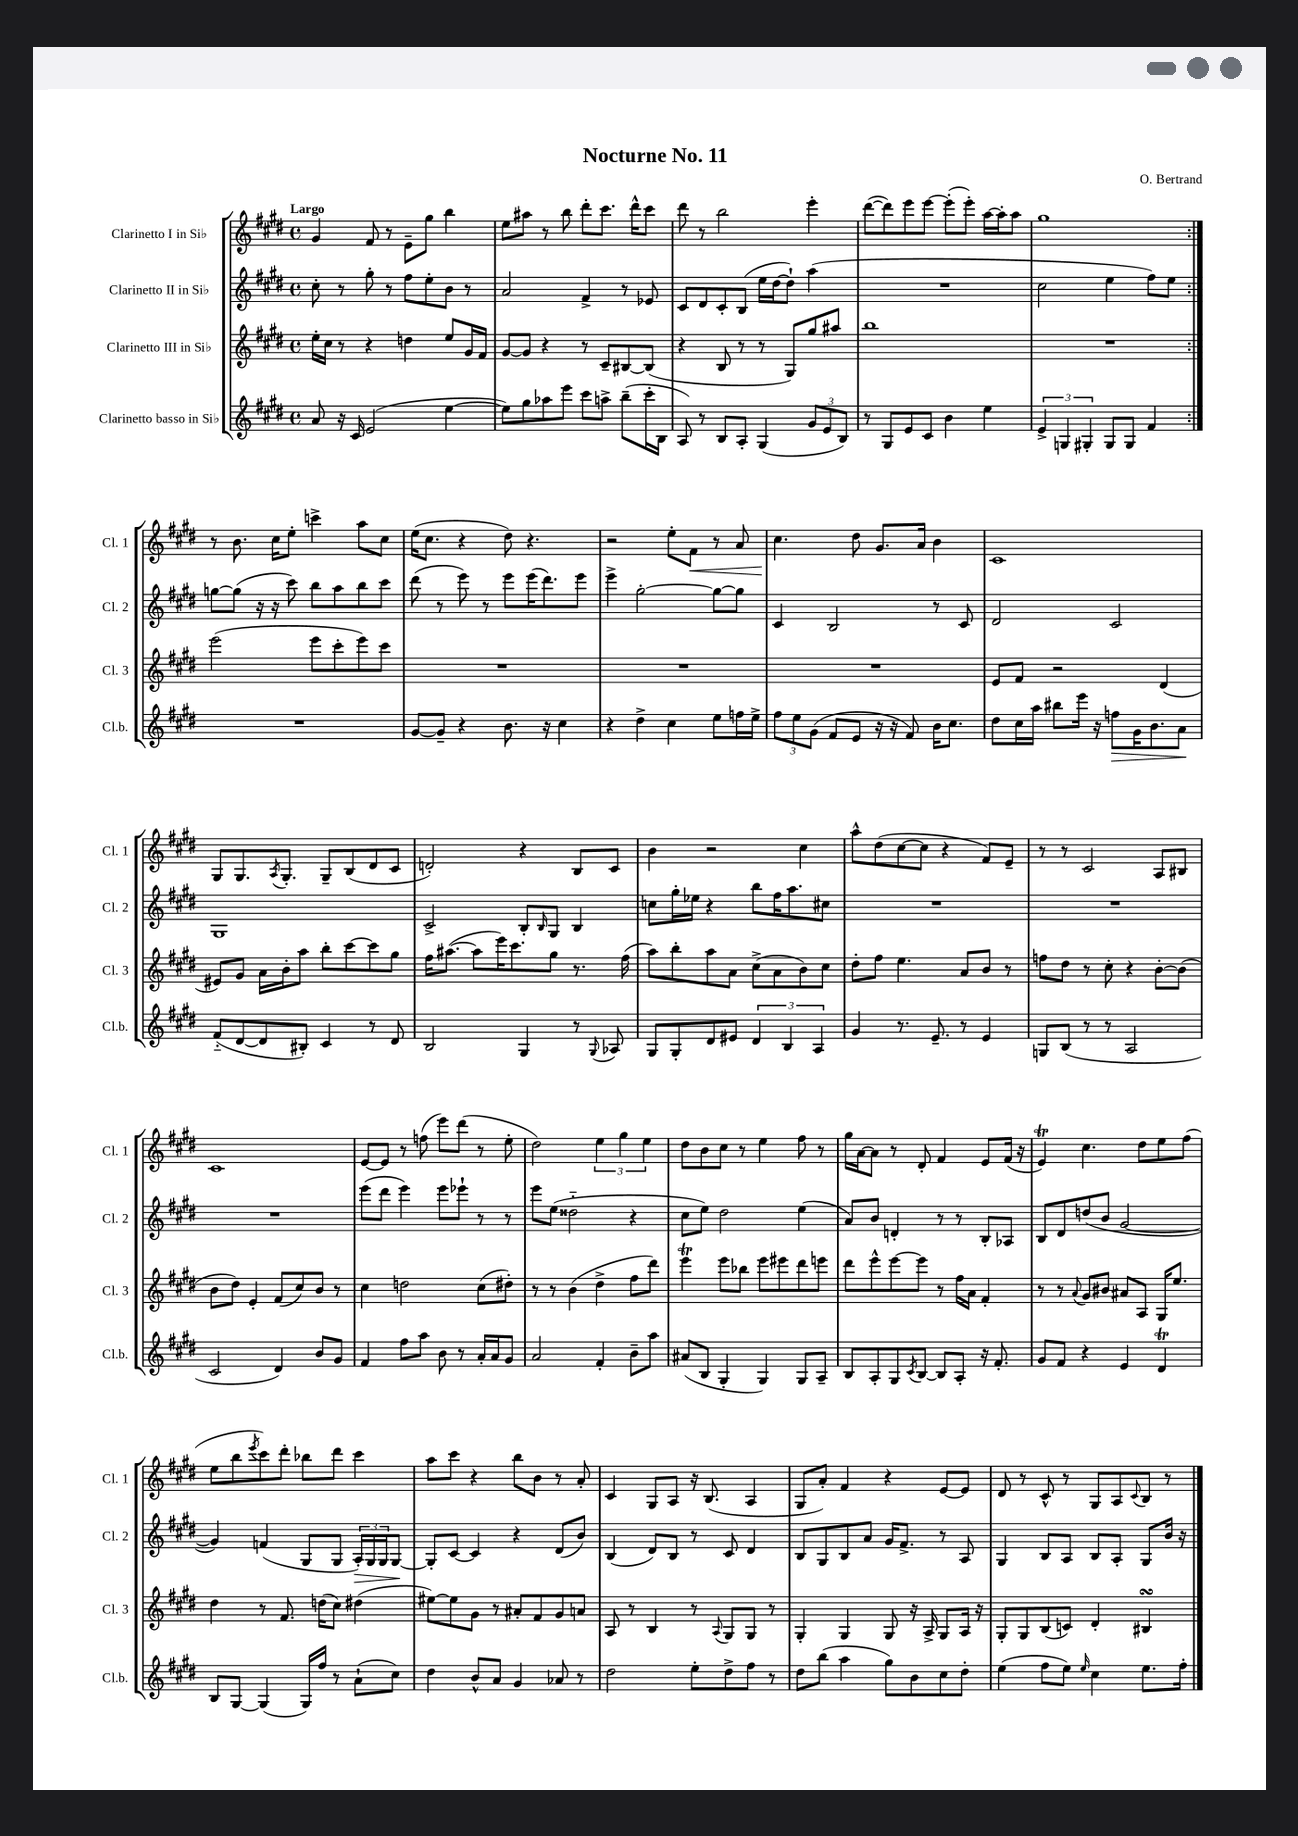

**kern	**dynam	**kern	**kern	**dynam	**kern	**dynam
*part4	*part4	*part3	*part2	*part2	*part1	*part1
*staff4	*staff4	*staff3	*staff2	*staff2	*staff1	*staff1
*I"Clarinetto basso in Si♭	*	*I"Clarinetto III in Si♭	*I"Clarinetto II in Si♭	*	*I"Clarinetto I in Si♭	*
*I'Cl.b.	*	*I'Cl. 3	*I'Cl. 2	*	*I'Cl. 1	*
*clefG2	*	*clefG2	*clefG2	*	*clefG2	*
*k[f#c#g#d#]	*	*k[f#c#g#d#]	*k[f#c#g#d#]	*	*k[f#c#g#d#]	*
*M4/4	*	*M4/4	*M4/4	*	*M4/4	*
*met(c)	*	*met(c)	*met(c)	*	*met(c)	*
=1	=1	=1	=1	=1	=1	=1
!	!	!	!	!	!LO:TX:a:B:t=Largo	!
8a/	.	16ee'\LL	8cc#'\	.	4g#/	.
.	.	16cc#\JJ	.	.	.	.
16r	.	8r	8r	.	.	.
16c#/	.	.	.	.	.	.
(2e/	.	4r	8gg#'\	.	8f#/	.
.	.	.	8r	.	8r	.
.	.	4ddn\	8ff#\L	.	8e~\L	.
.	.	.	8ee'\	.	8gg#\J	.
[4ee\	.	8ee/L	8b\J	.	4bb\	.
.	.	16g#/L	8r	.	.	.
.	.	16f#/JJ	.	.	.	.
=2	=2	=2	=2	=2	=2	=2
8ee\L])	.	[8g#/L	2a/	.	8ee\L	.
8gg#\	.	8g#/J]	.	.	8aa#X\J	.
8aa-X\	.	4r	.	.	8r	.
8eee\J	.	.	.	.	8bb\	.
8ccc#\L	.	8r	4f#^/	.	8ddd#'\L	.
8aan^\J	.	8c#~/L	.	.	8.ccc#\J	.
(8bb~\L	.	[8B#X/	8r	.	.	.
.	.	.	.	.	16ddd#^^\KL	.
16ccc#'\L	.	(8B#/J]	8e-X/	.	8ccc#\J	.
16B\JJ	.	.	.	.	.	.
=3	=3	=3	=3	=3	=3	=3
8A/)	.	4r	8c#/L	.	8ddd#\	.
8r	.	.	8d#/	.	8r	.
8B/L	.	8B/	8c#'/	.	2bb\	.
8A'/J	.	8r	(8B/J	.	.	.
(4G#/	.	8r	16ee\LL	.	.	.
.	.	.	[16dd#\J	.	.	.
.	.	8G#/L)	8dd#`\J])	.	.	.
12g#/L	.	8gg#/	(4aa\	.	4eee'\	.
12e/	.	.	.	.	.	.
.	.	8aa#X/J	.	.	.	.
12B/J)	.	.	.	.	.	.
=4	=4	=4	=4	=4	=4	=4
8r	.	1bb	1r	.	([8ddd#\L	.
8G#/L	.	.	.	.	8ddd#\])	.
8e/	.	.	.	.	8eee\	.
8c#/J	.	.	.	.	[8eee\J	.
4b\	.	.	.	.	(8eee'\L]	.
.	.	.	.	.	8eee'\J)	.
4ee\	.	.	.	.	[16aa\LL	.
.	.	.	.	.	16aa'\J]	.
.	.	.	.	.	8aa\J	.
=5	=5	=5	=5	=5	=5	=5
6e^/	.	1r	2cc#\	.	1gg#	.
6Gn/	.	.	.	.	.	.
6G#X'/	.	.	.	.	.	.
8G#/L	.	.	4ee\	.	.	.
8G#/J	.	.	.	.	.	.
4f#/	.	.	8ff#\L)	.	.	.
.	.	.	8ee\J	.	.	.
!!LO:LB:g=z
=6:|!	=6:|!	=6:|!	=6:|!	=6:|!	=6:|!	=6:|!
1r	.	(2eee\	[8ggn\L	.	8r	.
.	.	.	(8gg\J]	.	8.b\	.
.	.	.	16r	.	.	.
.	.	.	16r	.	16cc#\KL	.
.	.	.	8ccc#\)	.	8ee'\J	.
.	.	8eee\L	8bb\L	.	4cccn^\	.
.	.	8ccc#'\	8aa\	.	.	.
.	.	8eee\)	8bb\	.	8aa\L	.
.	.	8ccc#\J	8ccc#\J	.	8cc#\J	.
=7	=7	=7	=7	=7	=7	=7
[8g#/L	.	1r	(8ddd#\	.	(16ee\KL	.
.	.	.	.	.	8.cc#\J	.
8g#~/J]	.	.	8r	.	.	.
4r	.	.	8eee\)	.	4r	.
.	.	.	8r	.	.	.
8.b\	.	.	8eee\L	.	8dd#\)	.
.	.	.	(16eee\K	.	4.r	.
16r	.	.	8.ddd#\)	.	.	.
4cc#\	.	.	.	.	.	.
.	.	.	8eee\J	.	.	.
=8	=8	=8	=8	=8	=8	=8
4r	.	1r	4eee^\	.	2r	.
4dd#^\	.	.	[2gg#'\	.	.	.
4cc#\	.	.	.	.	8ee'\L	.
!	!	!	!	!	!	!LO:HP:b
.	.	.	.	.	8f#\J	<
8ee\L	.	.	8gg#\L_	.	8r	.
16ffn\L	.	.	8gg#\J]	.	8a/	.
16ee^\JJ	.	.	.	.	.	.
=9	=9	=9	=9	=9	=9	=9
12ff#\L	.	1r	4c#/	.	4.cc#\	.
12ee\	.	.	.	.	.	.
(12g#\J	.	.	.	.	.	.
8f#/L	.	.	2B/	.	.	.
8e/J	.	.	.	.	8dd#\	[
16r	.	.	.	.	8.g#/L	.
16r	.	.	.	.	.	.
8f#/)	.	.	.	.	.	.
.	.	.	.	.	16a/Jk	.
16b\KL	.	.	8r	.	4b\	.
8.cc#\J	.	.	.	.	.	.
.	.	.	8c#/	.	.	.
=10	=10	=10	=10	=10	=10	=10
8dd#\L	.	8e/L	2d#/	.	1c#	.
16cc#\L	.	8f#/J	.	.	.	.
16aa\JJ	.	.	.	.	.	.
8bb#X\L	.	2r	.	.	.	.
16eee\Jk	.	.	.	.	.	.
16r	.	.	.	.	.	.
!	!LO:HP:b	!	!	!	!	!
8ffn\L	>	.	2c#/	.	.	.
16g#\K	.	.	.	.	.	.
8.b\	.	.	.	.	.	.
.	.	(4d#/	.	.	.	.
8a\J	.	.	.	.	.	.
.	]	.	.	.	.	.
!!LO:LB:g=z
=11	=11	=11	=11	=11	=11	=11
(8f#/L	.	8e#X/L)	1G#	.	8G#/L	.
[8d#/	.	8g#/J	.	.	8.G#/	.
8d#/]	.	16a\LL	.	.	.	.
.	.	.	.	.	8qA/	.
.	.	16b'\J	.	.	8.G#'/J	.
8B#X'/J)	.	8aa\J	.	.	.	.
4c#/	.	8bb'\L	.	.	8G#~/L	.
.	.	[8ccc#\	.	.	(8B/	.
8r	.	8ccc#\]	.	.	8d#/	.
8d#/	.	8gg#\J	.	.	8c#/J	.
=12	=12	=12	=12	=12	=12	=12
2B/	.	16ff#\KL	2c#^/	.	2dn'/)	.
.	.	([8.aa#X\J	.	.	.	.
.	.	8aa#\L]	.	.	.	.
.	.	16eee\K)	.	.	.	.
.	.	8.ccc#\	.	.	.	.
4G#/	.	.	8B'/L	.	4r	.
.	.	.	16qqB/	.	.	.
.	.	8gg#\J	8G#/J	.	.	.
8r	.	8.r	4B/	.	8B/L	.
8qqG#/	.	.	.	.	.	.
8A-X/	.	.	.	.	8c#/J	.
.	.	(16ff#\	.	.	.	.
=13	=13	=13	=13	=13	=13	=13
8G#/L	.	8aa\L)	8ccn\L	.	4b\	.
8G#'/	.	8bb'\	16gg#'\L	.	.	.
.	.	.	16ee-X\JJ	.	.	.
8d#/	.	8aa\	4r	.	2r	.
8e#X/J	.	8a\J	.	.	.	.
6d#/	.	(8cc#^\L	8bb\L	.	.	.
.	.	8a\	16ff#\K	.	.	.
6B/	.	.	.	.	.	.
.	.	.	8.aa\	.	.	.
.	.	8b\)	.	.	4cc#\	.
6A/	.	.	.	.	.	.
.	.	8cc#\J	8cc#X\J	.	.	.
=14	=14	=14	=14	=14	=14	=14
4g#/	.	8dd#'\L	1r	.	8aa^^\L	.
.	.	8ff#\J	.	.	(8dd#\	.
8.r	.	4.ee\	.	.	[8cc#\	.
.	.	.	.	.	8cc#\J]	.
8.e~/	.	.	.	.	.	.
.	.	.	.	.	4r	.
8r	.	8a/L	.	.	.	.
4e/	.	8b/J	.	.	8f#/L)	.
.	.	8r	.	.	8e~/J	.
=15	=15	=15	=15	=15	=15	=15
8Gn/L	.	8ffn\L	1r	.	8r	.
(8B/J	.	8dd#\J	.	.	8r	.
8r	.	8r	.	.	2c#/	.
8r	.	8cc#'\	.	.	.	.
2A/	.	4r	.	.	.	.
.	.	[8b'\L	.	.	8A/L	.
.	.	(8b\J]	.	.	8B#X/J	.
!!LO:LB:g=z
=16	=16	=16	=16	=16	=16	=16
2c#/	.	8b\L	1r	.	1c#	.
.	.	8dd#\J)	.	.	.	.
.	.	4e'/	.	.	.	.
4d#/)	.	(8f#/L	.	.	.	.
.	.	8cc#/)	.	.	.	.
8b/L	.	8b/J	.	.	.	.
8g#/J	.	8r	.	.	.	.
=17	=17	=17	=17	=17	=17	=17
4f#/	.	4cc#\	(8eee\L	.	[8e/L	.
.	.	.	8ddd#\J	.	8e/J]	.
8ff#\L	.	2ddn\	4eee\)	.	8r	.
8aa\J	.	.	.	.	(8ffn\	.
8b\	.	.	8eee\L	.	8eee\L)	.
8r	.	.	8eee-X`\J	.	(8ddd#\J	.
16a'/LL	.	(8cc#\L	8r	.	8r	.
16a/J	.	.	.	.	.	.
8g#/J	.	8dd#X'\J)	8r	.	8ee'\	.
=18	=18	=18	=18	=18	=18	=18
2a/	.	8r	8eee\L	.	2dd#\)	.
.	.	8r	(8ee\J	.	.	.
.	.	(4b\	2dd##X\	.	.	.
4f#'/	.	4dd#^\	.	.	6ee\	.
.	.	.	.	.	6gg#\	.
8b~\L	.	8ff#\L	4r	.	.	.
.	.	.	.	.	6ee\	.
8aa\J	.	8ddd#\J)	.	.	.	.
=19	=19	=19	=19	=19	=19	=19
(8a#X/L	.	4eeeT\	8cc#\L	.	8dd#\L	.
8B/J	.	.	8ee\J)	.	8b\	.
4G#'/	.	8eee\L	2dd#\	.	8cc#\J	.
.	.	8bb-X\J	.	.	8r	.
4G#/)	.	8eee\L	.	.	4ee\	.
.	.	8eee#X\	.	.	.	.
8G#/L	.	8ddd#\	(4ee\	.	8ff#\	.
8A~/J	.	8eeen\J	.	.	8r	.
=20	=20	=20	=20	=20	=20	=20
8B/L	.	8ddd#\L	8a/L)	.	16gg#\LL	.
.	.	.	.	.	[16a\J	.
8A'/	.	8eee^^\	8b/J	.	8a\J]	.
8G#/	.	[8eee\	4dn'/	.	8r	.
8qc#/	.	.	.	.	.	.
[8B/J	.	8eee\J]	.	.	8d#'/	.
8B/L]	.	8r	8r	.	4f#/	.
8A'/J	.	16ff#\LL	8r	.	.	.
.	.	16a\JJ	.	.	.	.
16r	.	4f#'/	8B'/L	.	8e/L	.
8.f#'/	.	.	.	.	.	.
.	.	.	8A-X/J	.	(16f#/Jk	.
.	.	.	.	.	16r	.
=21	=21	=21	=21	=21	=21	=21
8g#/L	.	8r	8B/L	.	4eT/)	.
8f#/J	.	8r	8d#/	.	.	.
.	.	8qqa/	.	.	.	.
4r	.	8g#/L	(8ddn/	.	4.cc#\	.
.	.	8b#X/J	8b/J	.	.	.
4e/	.	8a#X/L	[2g#/	.	.	.
.	.	8A/J	.	.	8dd#\L	.
4d#t/	.	16G#/KL	.	.	8ee\	.
.	.	8.ee/J	.	.	.	.
.	.	.	.	.	(8ff#\J	.
!!LO:LB:g=z
=22	=22	=22	=22	=22	=22	=22
8B/L	.	4dd#\	4g#/])	.	8ee\L	.
[8G#/J	.	.	.	.	8bb\	.
.	.	.	.	.	8qeee/	.
(4G#/]	.	8r	(4fn/	.	8ccc#\)	.
.	.	8.f#/	.	.	8ddd#'\J	.
16G#/LL)	.	.	8G#/L	.	8bb-X\L	.
16ff#/JJ	.	(16ddn\KL	.	.	.	.
8r	.	8cc#\J)	8G#/J	.	8ddd#\J	.
!	!	!	!	!LO:HP:b	!	!
(8a`\L	.	(4dd#X\	24A'/LL)	>	4ccc#\	.
.	.	.	24G#/	.	.	.
.	.	.	24G#/J	.	.	.
8cc#\J)	.	.	[8G#/J	.	.	.
.	.	.	.	]	.	.
=23	=23	=23	=23	=23	=23	=23
4dd#\	.	[8ee#X\L)	8G#'/L]	.	8aa\L	.
.	.	8ee#\]	[8c#/J	.	8ccc#\J	.
8b^^/L	.	8g#\J	4c#/]	.	4r	.
8a/J	.	8r	.	.	.	.
4g#/	.	8a#X'/L	4r	.	8bb\L	.
.	.	8f#/	.	.	8b\J	.
8a-X/	.	8g#/	(8d#/L	.	8r	.
8r	.	8an/J	8b/J)	.	8a'/	.
=24	=24	=24	=24	=24	=24	=24
2dd#\	.	8A/	(4B/	.	4c#/	.
.	.	8r	.	.	.	.
.	.	4B/	8d#/L)	.	8G#/L	.
.	.	.	8B/J	.	8A/J	.
8ee'\L	.	8r	8r	.	16r	.
.	.	.	.	.	(8.B/	.
.	.	8qqA/	.	.	.	.
8dd#^\	.	8G#/L	8c#/	.	.	.
8ff#\J	.	8G#/J	4d#/	.	4A/	.
8r	.	8r	.	.	.	.
=25	=25	=25	=25	=25	=25	=25
8dd#\L	.	4G#'/	8B/L	.	8G#/L	.
(8bb\J	.	.	8G#/	.	8a'/J)	.
4aa\	.	4G#/	8B/	.	4f#/	.
.	.	.	8a/J	.	.	.
8gg#\L)	.	8G#/	16g#/KL	.	4r	.
.	.	.	8.f#^/J	.	.	.
8b\	.	16r	.	.	.	.
.	.	16A^/	.	.	.	.
8cc#\	.	8G#/L	8r	.	[8e/L	.
8dd#'\J	.	16A/Jk	8A/	.	8e/J]	.
.	.	16r	.	.	.	.
=26	=26	=26	=26	=26	=26	=26
(4ee\	.	8G#'/L	4G#/	.	8d#/	.
.	.	8G#/	.	.	8r	.
8ff#\L	.	(8B/	8B/L	.	8c#^^/	.
8ee\J)	.	8cn/J)	8A/J	.	8r	.
16qqee/	.	.	.	.	.	.
4cc#\	.	4d#'/	8B/L	.	8G#/L	.
.	.	.	8A'/J	.	8A/	.
.	.	.	.	.	8qqc#/	.
8.ee\L	.	4B#XsSsS/	8G#/L	.	8B/J	.
.	.	.	16b/Jk	.	8r	.
16ff#'\Jk	.	.	16r	.	.	.
==	==	==	==	==	==	==
*-	*-	*-	*-	*-	*-	*-
